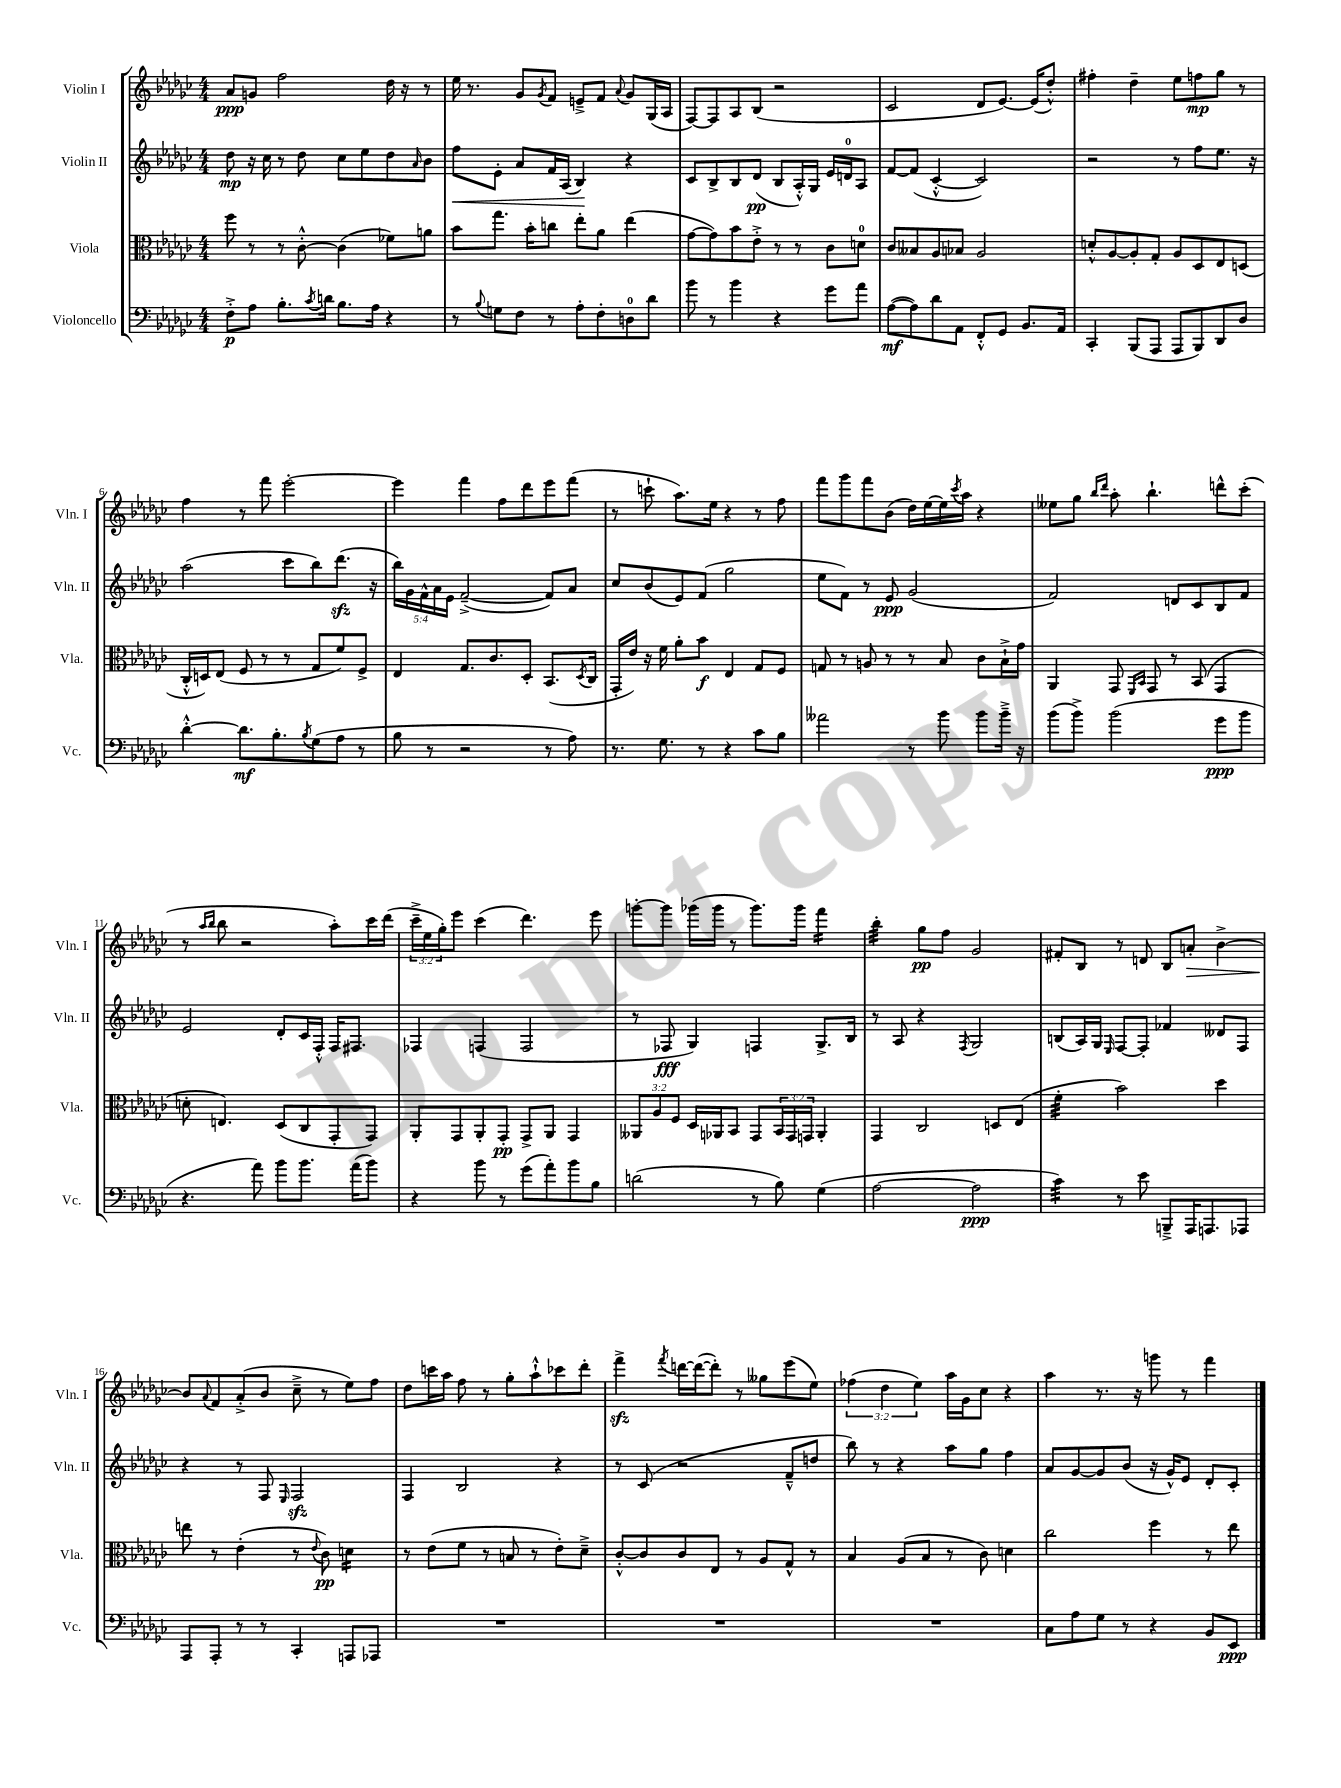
<<
\new StaffGroup <<
\new Staff = "s0" \with { instrumentName = "Violin I" shortInstrumentName = "Vln. I" } {
    \clef treble \key ges \major \numericTimeSignature \time 4/4 \override Staff.TupletNumber.text = #tuplet-number::calc-fraction-text
    aes'8\ppp g'8 f''2 des''16 r16 r8 |
    ees''16 r8. ges'8 \acciaccatura { ges'8 } f'8 e'8---> f'8 \appoggiatura { aes'8 } ges'8 ges16( aes16 |
    f8~) f8 aes8 bes8( r2 |
    ces'2 des'8 ees'8.~) ees'16( des''8-.-^) |
    fis''4-. des''4-- ees''8 f''8\mp ges''8 r8 |
    f''4 r8 f'''8 ees'''2~-. |
    ees'''4 f'''4 f''8 des'''8 ees'''8 f'''8( |
    r8 c'''8-! aes''8.) ees''16 r4 r8 f''8 |
    f'''8 ges'''8 f'''8 bes'8( des''16) ees''16~ ees''16 \acciaccatura { ces'''8 } aes''16 r4 |
    eeses''8 ges''8 \grace { bes''16 des'''16 } aes''8-. bes''4.-! d'''8-^ ces'''8-.( |
    r8 \grace { aes''16 bes''16 } bes''8 r2 aes''8-.) ces'''16 des'''16( |
    \tuplet 3/2 { ces'''16---> ees''16 ges''16-.) } ees'''8 ces'''4( des'''4.) ees'''8 |
    g'''8~-. g'''8 ges'''16( ges'''16 r8 ges'''8.) ges'''16 f'''4:16 |
    bes''4:32-. ges''8\pp f''8 ges'2 |
    fis'8-. bes8 r8 d'8 bes8 a'8-.\> bes'4~-> |
    bes'8\! \appoggiatura { aes'8 } f'8 aes'8-.->( bes'8 ces''8---> r8 ees''8) f''8 |
    des''8 c'''16 aes''16 f''8 r8 ges''8-. aes''8-!-^ ces'''8 des'''8-. |
    f'''4->\sfz \acciaccatura { f'''8 } d'''16~ d'''16~( d'''8-.) r8 geses''8 ees'''8( ees''8) |
    \tuplet 3/2 { fes''4( des''4 ees''4) } aes''16 ges'16 ces''8 r4 |
    aes''4 r8. r16 g'''8 r8 f'''4 \bar "|." |
}
\new Staff = "s1" \with { instrumentName = "Violin II" shortInstrumentName = "Vln. II" } {
    \clef treble \key ges \major \numericTimeSignature \time 4/4 \override Staff.TupletNumber.text = #tuplet-number::calc-fraction-text
    des''8\mp r16 ces''16 r8 des''8 ces''8 ees''8 des''8 \grace { aes'16 } bes'8 |
    f''8\< ees'8-. aes'8 f'16 aes16( bes4\!) r4 |
    ces'8 bes8-> bes8 des'8\pp( bes8 aes16-.-^) ges16 ees'16 d'16-0 aes8 |
    f'8~ f'8( ces'4~-.-^ ces'2) |
    r2 r8 f''8 ees''8. r16 |
    aes''2( ces'''8 bes''8) des'''8.\sfz( r16 |
    \tuplet 5/4 { bes''16) ges'16 f'16-^ aes'16 ees'16 } f'2~--->( f'8) aes'8 |
    ces''8 bes'8( ees'8) f'8( ges''2 |
    ees''8 f'8) r8 ees'8\ppp ges'2( |
    f'2) d'8 ces'8 bes8 f'8 |
    ees'2 des'8-. ces'16 f16-.-^ f16 fis8. |
    fes4 f4( f2 |
    r8 fes8\fff ges4) f4 ges8.-> bes16 |
    r8 aes8 r4 \acciaccatura { f8 } ges2 |
    b8( aes16) ges16 \grace { ees16 } f8~ f8-. fes'4 deses'8 f8 |
    r4 r8 f8 \grace { ees16 } f2\sfz |
    f4 bes2 r4 |
    r8 ces'8( r2 f'8---^ d''8 |
    bes''8) r8 r4 aes''8 ges''8 f''4 |
    aes'8 ges'8~ ges'8 bes'8( r16 ges'16-^) ees'8 des'8-. ces'8-. \bar "|." |
}
\new Staff = "s2" \with { instrumentName = "Viola" shortInstrumentName = "Vla." } {
    \clef alto \key ges \major \numericTimeSignature \time 4/4 \override Staff.TupletNumber.text = #tuplet-number::calc-fraction-text
    f''8 r8 r8 ces'8~-.-^ ces'4( fes'8) a'8 |
    bes'8 ges''8. bes'16-. c''8 ees''8-. aes'8 ees''4( |
    ges'8~ ges'8) bes'8 ees'8-.-> r8 r8 ces'8 d'8-0 |
    ces'8 beses8 aes8 bes8 aes2 |
    d'8-.-^ aes8~ aes8-. ges8-. aes8 des8 ees8 d8( |
    ces16-.-^ d16) ees8( f8 r8 r8 ges8 f'8) f8-> |
    ees4 ges8. ces'8. des8-. bes,8.( \acciaccatura { des8 } ces16 |
    ges,16-. ees'16) r16 f'16 aes'8-. bes'8\f ees4 ges8 f8 |
    g8 r8 a8 r8 r8 bes8 ces'8 bes16-!-> ges'16 |
    aes,4 ges,8 \grace { f,16 bes,16 } ges,8 r8 bes,8( ges,4 |
    d'8-. e4.) des8( ces8 ges,8-. ges,8) |
    aes,8-. ges,8 aes,8-. ges,8-.\pp ges,8-> aes,8 ges,4 |
    \tuplet 3/2 { aeses,8 aes8 f8 } des16 aes,16 bes,8 ges,8 \tuplet 3/2 { bes,16 ges,16 g,16 } aes,4-. |
    ges,4 ces2 d8 ees8( |
    f'4:32-. bes'2) des''4 |
    e''8 r8 ees'4-.( r8 \appoggiatura { ees'8 } ces'8\pp) d'4:16 |
    r8 ees'8( f'8 r8 b8 r8 ees'8-.) des'8---> |
    ces'8~-.-^ ces'8 ces'8 ees8 r8 aes8 ges8-^ r8 |
    bes4 aes8( bes8 r8 ces'8) d'4 |
    ces''2 f''4 r8 ees''8 \bar "|." |
}
\new Staff = "s3" \with { instrumentName = "Violoncello" shortInstrumentName = "Vc." } {
    \clef bass \key ges \major \numericTimeSignature \time 4/4
    f8-.->\p aes8 bes8.-. \acciaccatura { ces'8 } d'16 bes8. aes16 r4 |
    r8 \appoggiatura { bes8 } g8 f8 r8 aes8-. f8-. d8-0 des'8 |
    bes'8 r8 bes'4 r4 ges'8 aes'8 |
    aes8~\mf( aes8) des'8 aes,8 f,8-.-^ ges,8 bes,8. aes,16 |
    ces,4-. bes,,8( aes,,8 aes,,8 bes,,8) des,8 des8 |
    des'4~-.-^ des'8.\mf bes8.-. \acciaccatura { bes8 } ges8( aes8 r8 |
    bes8 r8 r2 r8 aes8) |
    r8. ges8. r8 r4 ces'8 bes8 |
    aeses'2 r8 bes'8 bes'8 bes'16---> r16 |
    bes'8( bes'8->) bes'2( ges'8\ppp bes'8 |
    r4. aes'8) bes'8 bes'8. aes'16( bes'8) |
    r4 bes'8 r8 ges'8( aes'8-.) bes'8 bes8 |
    d'2( r8 bes8) ges4( |
    aes2~ aes2\ppp |
    ces'4:32) r8 ees'8 b,,8---> aes,,16 a,,8. aes,,8 |
    aes,,8 aes,,8-. r8 r8 ces,4-. a,,8 aes,,8 |
    R1 |
    R1 |
    R1 |
    ces8 aes8 ges8 r8 r4 bes,8 ees,8\ppp \bar "|." |
}
>>
>>
